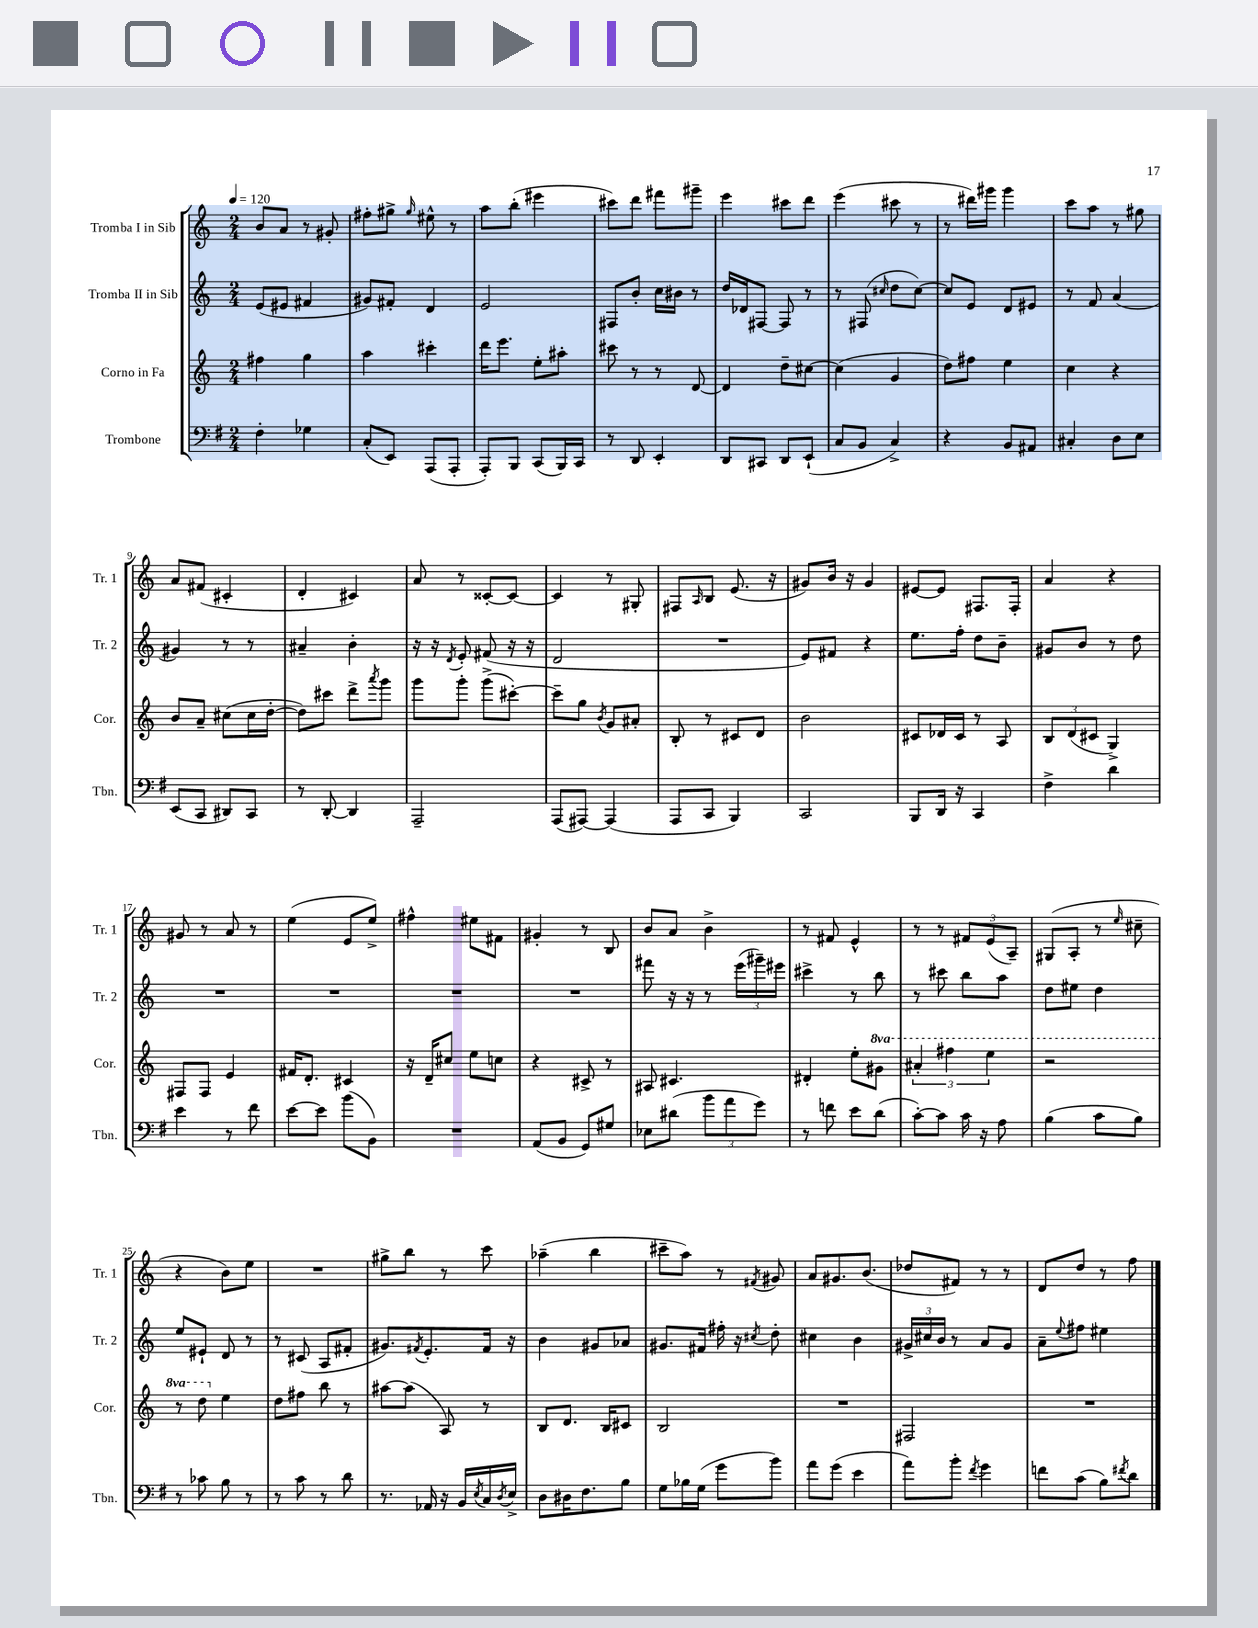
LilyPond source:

<<
\new StaffGroup <<
\new Staff = "s0" \with { instrumentName = "Tromba I in Sib" shortInstrumentName = "Tr. 1" } {
    \clef treble \key c \major \numericTimeSignature \time 2/4 \tempo 4 = 120
    b'8 a'8 r8 gis'8-. |
    fis''8-. gis''8-> \grace { gis''16 } eis''8-^ r8 |
    a''8 b''8-.( eis'''4 |
    cis'''8) d'''8 fis'''8 gis'''8-- |
    e'''4 cis'''8 d'''8 |
    e'''4( cis'''8 r8 |
    r8 dis'''16) gis'''16 gis'''4 |
    c'''8 a''8 r8 gis''8 |
    a'8 fis'8( cis'4-. |
    d'4-. cis'4) |
    a'8 r8 cisis'8~-. cisis'8~ |
    cisis'4 r8 gis8-. |
    fis8 \grace { a16 } b8 e'8.( r16 |
    gis'8) b'16 r16 gis'4 |
    eis'8~ eis'8 fis8. fis16-. |
    a'4 r4 |
    gis'8 r8 a'8 r8 |
    e''4( e'8 e''8->) |
    fis''4-^ eis''8 fis'8 |
    gis'4-. r8 b8 |
    b'8 a'8 b'4-> |
    r8 fis'8 e'4-^ |
    r8 r8 \tuplet 3/2 { fis'8 e'8( a8--) } |
    gis8( a8-. r8 \grace { e''16 } cis''8-- |
    r4 b'8) e''8 |
    R2 |
    gis''8-> b''8 r8 c'''8 |
    aes''4--( b''4 |
    cis'''8-- a''8) r8 \acciaccatura { fis'8 } gis'8 |
    a'8 gis'8. b'8.( |
    des''8 fis'8) r8 r8 |
    d'8 d''8 r8 f''8 \bar "|." |
}
\new Staff = "s1" \with { instrumentName = "Tromba II in Sib" shortInstrumentName = "Tr. 2" } {
    \clef treble \key c \major \numericTimeSignature \time 2/4
    e'8( eis'8 fis'4 |
    gis'8) fis'8-. d'4 |
    e'2 |
    fis8 b'8-. c''16 bis'16 r8 |
    d''16 des'16 fis8~ fis8 r8 |
    r8 fis8( \grace { cis''16 } d''8 cis''8~) |
    cis''8 e'8 d'8 eis'8 |
    r8 f'8 a'4( |
    gis'4) r8 r8 |
    ais'4-- b'4-. |
    r16 r16 \acciaccatura { d'8 } e'8-. fis'8( r16 r16 |
    d'2 |
    R2 |
    e'8) fis'8 r4 |
    e''8. f''16-. d''8 b'8-- |
    gis'8 b'8 r8 d''8 |
    R2 |
    R2 |
    R2 |
    R2 |
    fis'''8 r16 r16 r8 \tuplet 3/2 { e'''16( gis'''16--) eis'''16 } |
    cis'''4-> r8 b''8 |
    r8 cis'''8 b''8 a''8 |
    d''8 eis''8 d''4 |
    e''8 eis'8-! d'8 r8 |
    r8 cis'8( a8 fis'8-. |
    gis'8.) \acciaccatura { fis'8 } e'8.-. fis'16 r16 |
    b'4 gis'8 aes'8 |
    gis'8. fis'16 fis''16-. r16 \acciaccatura { cis''8 } d''8-. |
    cis''4 b'4 |
    \tuplet 3/2 { gis'16-> cis''16 b'16 } r8 a'8 gis'8 |
    a'8-- \appoggiatura { e''8 } fis''8 eis''4 \bar "|." |
}
\new Staff = "s2" \with { instrumentName = "Corno in Fa" shortInstrumentName = "Cor." } {
    \clef treble \key c \major \numericTimeSignature \time 2/4 \set Staff.ottavationMarkups = #ottavation-simple-ordinals
    fis''4 g''4 |
    a''4 cis'''4-. |
    d'''16 e'''8. e''8-. ais''8-. |
    cis'''8 r8 r8 d'8~ |
    d'4 d''8-- cis''8~ |
    cis''4( g'4 |
    d''8) fis''8 e''4 |
    c''4 r4 |
    b'8 a'8-- cis''8( cis''16 d''16~-. |
    d''8) cis'''8 d'''8-> \acciaccatura { a'''8 } g'''8 |
    g'''8 g'''8-. g'''8->( cis'''8~-.) |
    cis'''8-- g''8 \acciaccatura { b'8 } g'8 ais'8-. |
    b8-. r8 cis'8 d'8 |
    b'2 |
    cis'8 des'16 cis'16 r8 a8 |
    \tuplet 3/2 { b8 d'8( cis'8 } g4->) |
    fis8 fis8 e'4 |
    fis'16 d'8.-. cis'4 |
    r16 d'16-- cis''8 e''8 c''8 |
    r4 cis'8-> r8 |
    ais8 cis'4. |
    dis'4-. e''8-. \ottava #1 gis''8 |
    \tuplet 3/2 { ais''4-. fis'''4 e'''4 } |
    r2 |
    r8 d'''8 \ottava #0 e''4 |
    d''8 fis''8 b''8 r8 |
    ais''8~ ais''8( a8) r8 |
    b8 d'8. b16 cis'8 |
    b2 |
    R2 |
    fis2 |
    R2 \bar "|." |
}
\new Staff = "s3" \with { instrumentName = "Trombone" shortInstrumentName = "Tbn." } {
    \clef bass \key g \major \numericTimeSignature \time 2/4
    fis4-. ges4 |
    c8-.( e,8) a,,8( a,,8-. |
    a,,8-.) b,,8 c,8( b,,16) c,16 |
    r8 d,8 e,4-. |
    d,8 cis,8 d,8 e,8-!( |
    c8 b,8 c4->) |
    r4 b,8 ais,8 |
    cis4-. d8 e8 |
    e,8( c,8 dis,8) c,8 |
    r8 d,8~-. d,4 |
    a,,2-- |
    a,,8( ais,,8~) ais,,4( |
    a,,8 c,8 b,,4) |
    c,2 |
    b,,8 d,16 r16 c,4 |
    fis4-> d'4 |
    e'4 r8 fis'8 |
    e'8~ e'8 b'8( b,8) |
    R2 |
    a,8( b,8 g,8) gis8 |
    ees8 dis'8( \tuplet 3/2 { b'8 a'8 g'8) } |
    r8 f'8 e'8 d'8( |
    c'8~-.) c'8 c'16 r16 a8 |
    b4( c'8 b8) |
    r8 ces'8 b8 r8 |
    r8 c'8 r8 d'8 |
    r8. aes,16 r16 b,16 \acciaccatura { e8 } c16 \acciaccatura { d8 } e16-> |
    d8 dis16 fis8. b8 |
    g8 bes16 g16( g'8 b'8) |
    a'8 g'8( e'4 |
    a'8) b'8-. \acciaccatura { fis'8 } g'4 |
    f'8 c'8( b8) \acciaccatura { fis'8 } d'8 \bar "|." |
}
>>
>>
